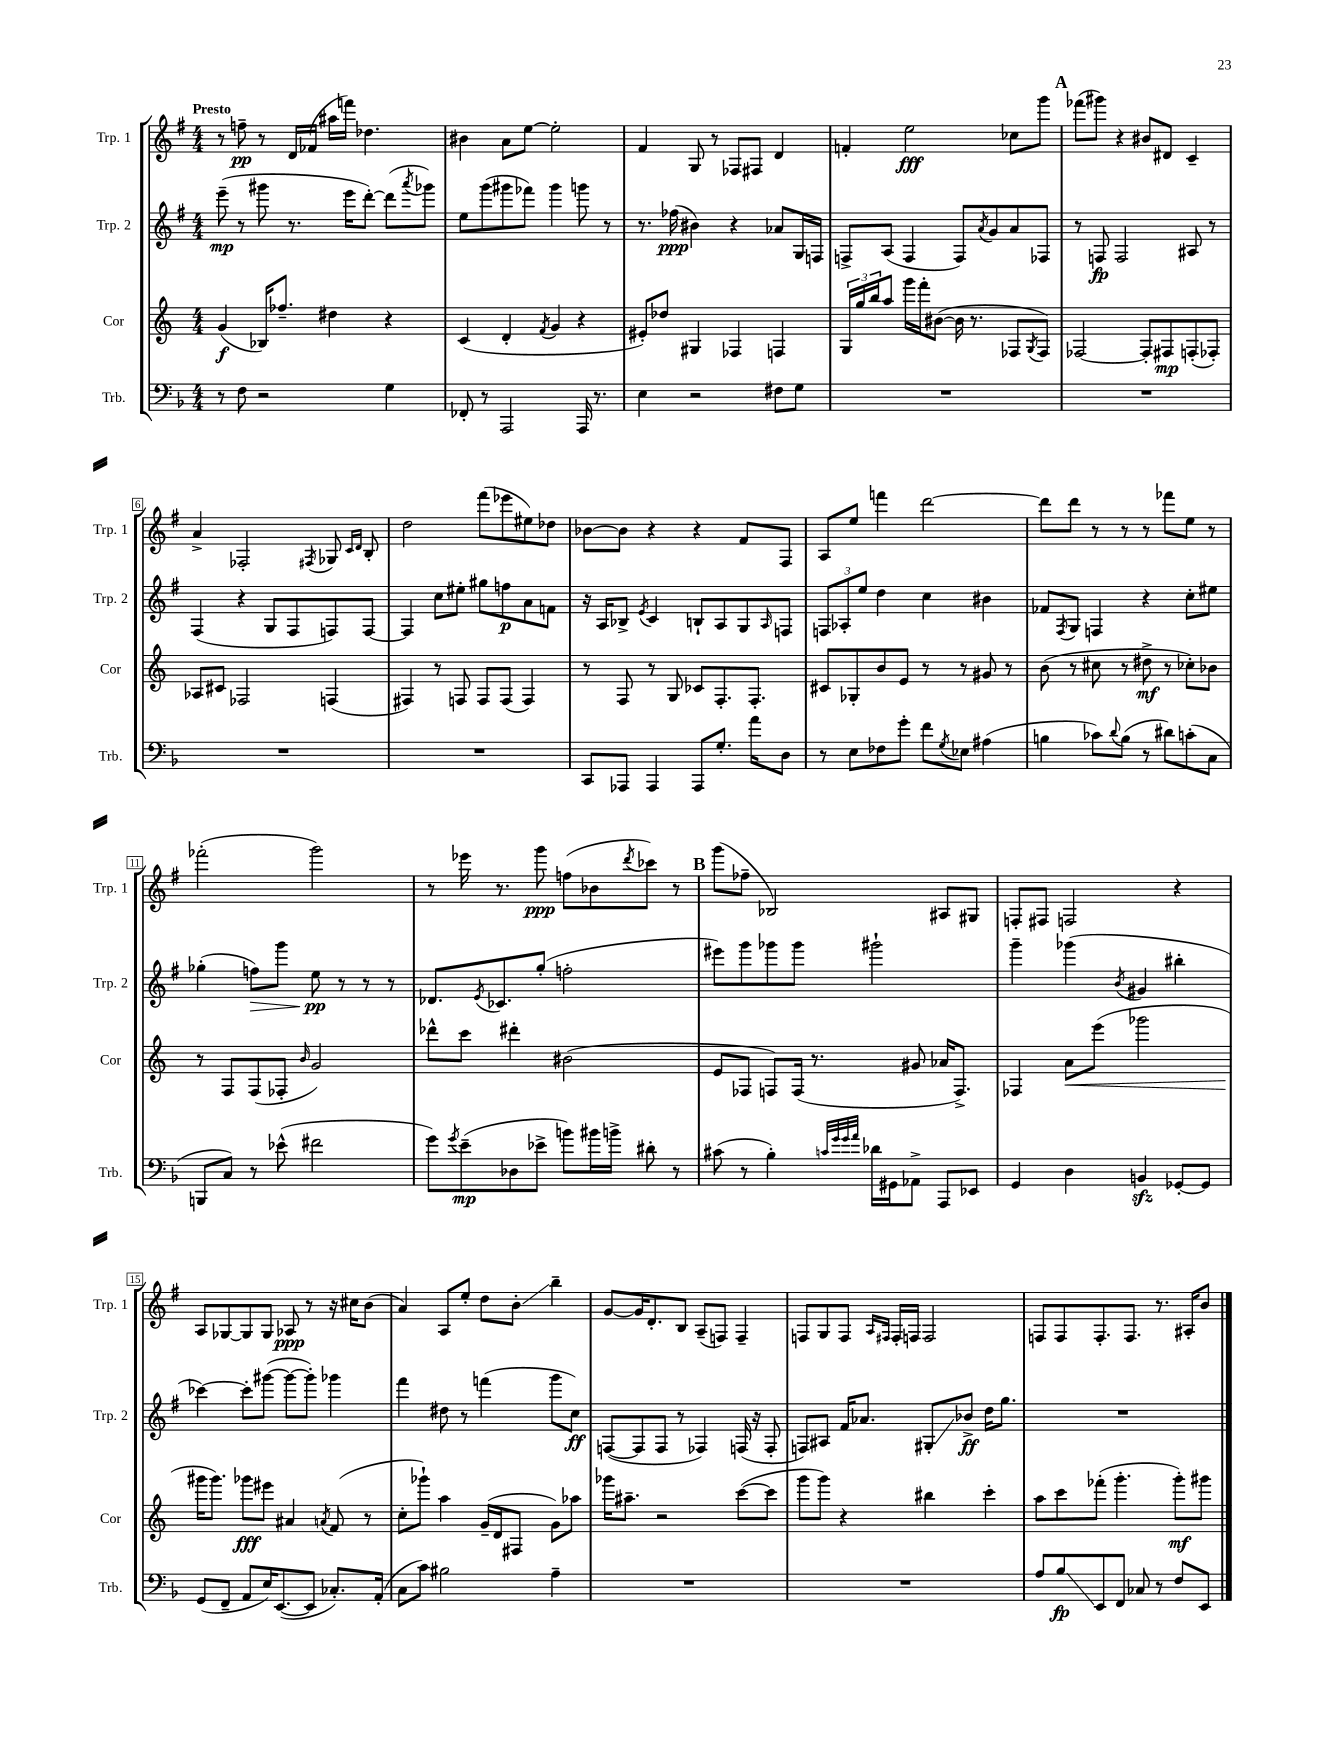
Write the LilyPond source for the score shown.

<<
\new StaffGroup <<
\new Staff = "s0" \with { instrumentName = "Trp. 1" shortInstrumentName = "Trp. 1" } {
    \clef treble \key g \major \numericTimeSignature \time 4/4 \tempo "Presto"
    r8 f''8--\pp r8 d'16 fes'16( ais''16 f'''16) des''4. |
    bis'4 a'8 e''8~ e''2-. |
    fis'4 g8 r8 fes8 fis8 d'4 |
    f'4-. e''2\fff ces''8 g'''8 |
    \mark \markup { \bold "A" } fes'''8( gis'''8) r4 bis'8 dis'8 c'4-- |
    a'4-> fes2-. \acciaccatura { fis8 } ges8 \grace { c'16 d'16 } b8-. |
    d''2 fis'''8( ees'''8 eis''8) des''8 |
    bes'8~ bes'8 r4 r4 fis'8 fis8 |
    a8 e''8 f'''4 d'''2~ |
    d'''8 d'''8 r8 r8 r8 fes'''8 e''8 r8 |
    fes'''2-.( g'''2) |
    r8 ees'''16 r8. g'''8\ppp f''8( bes'8 \acciaccatura { d'''8 } ces'''8) r8 |
    \mark \markup { \bold "B" } g'''8( fes''8-- bes2) ais8 gis8 |
    f8-. fis8 f2 r4 |
    a8 ges8~ ges8 ges8 aes8\ppp r8 r16 cis''16 b'8( |
    a'4) a8 e''8-. d''8 b'8-.\glissando b''4-- |
    g'8~ g'16 d'8.-. b8 a8--( f8) f4-- |
    f8 g8 f8 \grace { a16 fis16 } fis16-. f16 f2 |
    f8 f8 f8.-. f8. r8. ais16-. b'8 \bar "|." |
}
\new Staff = "s1" \with { instrumentName = "Trp. 2" shortInstrumentName = "Trp. 2" } {
    \clef treble \key g \major \numericTimeSignature \time 4/4
    e'''8--\mp( r8 gis'''8 r8. e'''16 d'''8~-.) d'''8( \acciaccatura { a'''8 } ges'''8) |
    e''8 g'''8( gis'''8 fes'''8) gis'''4 g'''8 r8 |
    r8. fes''16\ppp( bis'4) r4 aes'8 g16 f16 |
    f8-> a8( f4 f8) \acciaccatura { a'8 } g'8 a'8 fes8 |
    \mark \markup { \bold "A" } r8 f8\fp f2 ais8 r8 |
    fis4( r4 g8 fis8 f8) f8~ |
    f4 c''8 eis''8-. gis''8 f''8\p a'8 f'8 |
    r16 a16 bes8-> \acciaccatura { e'8 } c'4 b8-! a8 g8 \grace { a16 } f8 |
    \tuplet 3/2 { f8 aes8-. e''8 } d''4 c''4 bis'4 |
    fes'8 \acciaccatura { fis8 } g8 f4 r4 c''8-. eis''8 |
    ges''4-.( f''8\>) g'''8 e''8\pp\! r8 r8 r8 |
    des'8. \acciaccatura { e'8 } ces'8. g''8-.( f''2-. |
    \mark \markup { \bold "B" } eis'''8) g'''8 ges'''8 ges'''8 gis'''2-! |
    g'''4-- ges'''4( \acciaccatura { b'8 } gis'4 bis''4-. |
    ces'''4~) ces'''8-. gis'''8~( gis'''8~ gis'''8-.) ges'''4 |
    fis'''4 dis''8 r8 f'''4( g'''8 c''8\ff) |
    f8~( f8 f8 r8 fes4) f16( r16 f8-. |
    f8) ais8 fis'16 aes'8. gis8-.\glissando bes'8->\ff d''16 g''8. |
    R1 \bar "|." |
}
\new Staff = "s2" \with { instrumentName = "Cor" shortInstrumentName = "Cor" } {
    \clef treble \key c \major \numericTimeSignature \time 4/4
    g'4\f( bes16) fes''8.-- dis''4 r4 |
    c'4( d'4-. \acciaccatura { f'8 } g'4 r4 |
    eis'8-.) des''8 gis4 fes4 f4 |
    \tuplet 3/2 { g16 g''16 b''16 } a''8 g'''16 f'''16-. bis'8~( bis'16 r8. fes8 \acciaccatura { g8 } fes8) |
    \mark \markup { \bold "A" } fes2~ fes8-. fis8\mp f8-.( fes8-.) |
    aes8 cis'8 fes2 f4( |
    fis4) r8 f8 f8 f8( f4) |
    r8 f8 r8 g8 ces'8 f8.-. f8.-. |
    cis'8 ges8-. b'8 e'8 r8 r8 gis'8 r8 |
    b'8( r8 cis''8 r8 dis''8->\mf r8 ces''8-.) bes'8 |
    r8 f8 f8( fes8-. \grace { b'16 } g'2) |
    des'''8-^ c'''8 dis'''4-. bis'2( |
    \mark \markup { \bold "B" } e'8 fes8 f8) f16( r8. gis'8 aes'16 f8.->) |
    fes4 a'8\< e'''8( ges'''2 |
    gis'''16\! gis'''8.) ges'''8\fff eis'''8 ais'4 \acciaccatura { a'8 } f'8( r8 |
    c''8-. ges'''8-!) a''4 g'16--( d'16 fis8 g'8) aes''8 |
    ges'''16 ais''8.-- r2 c'''8~( c'''8 |
    g'''8 g'''8) r4 bis''4 c'''4-. |
    a''8 c'''8 fes'''8-.( g'''4.-. g'''8-.\mf) gis'''8 \bar "|." |
}
\new Staff = "s3" \with { instrumentName = "Trb." shortInstrumentName = "Trb." } {
    \clef bass \key f \major \numericTimeSignature \time 4/4
    r8 f8 r2 g4 |
    fes,8-. r8 a,,2 a,,16 r8. |
    e4 r2 fis8 g8 |
    R1 |
    \mark \markup { \bold "A" } R1 |
    R1 |
    R1 |
    c,8 aes,,8 aes,,4 aes,,8 g8.-. a'16 d8 |
    r8 e8 fes8 g'8-. f'8 \acciaccatura { g8 } ees8 ais4( |
    b4 ces'8) \appoggiatura { d'8 } b8( r8 dis'8) c'8-.( c8 |
    b,,8 c8) r8 ees'8-^( fis'2 |
    g'8) \acciaccatura { g'8 } e'8--\mp( des8 ees'8-> b'8) bis'16 b'16-> dis'8-. r8 |
    \mark \markup { \bold "B" } cis'8( r8 bes4-.) \grace { c'32 g'32 g'32 a'32 } des'16 gis,16 aes,8-> a,,8 ees,8 |
    g,4 d4 b,4\sfz ges,8~-. ges,8 |
    g,8( f,8-- a,8 e16) e,8.~( e,8 ces8.-.) a,16-.( |
    c8 c'8) bis2 a4-- |
    R1 |
    R1 |
    a8 bes8\glissando\fp e,8 f,8 ces8 r8 f8 e,8 \bar "|." |
}
>>
>>
\layout { \context { \Score \override BarNumber.stencil = #(make-stencil-boxer 0.1 0.3 ly:text-interface::print) } }
